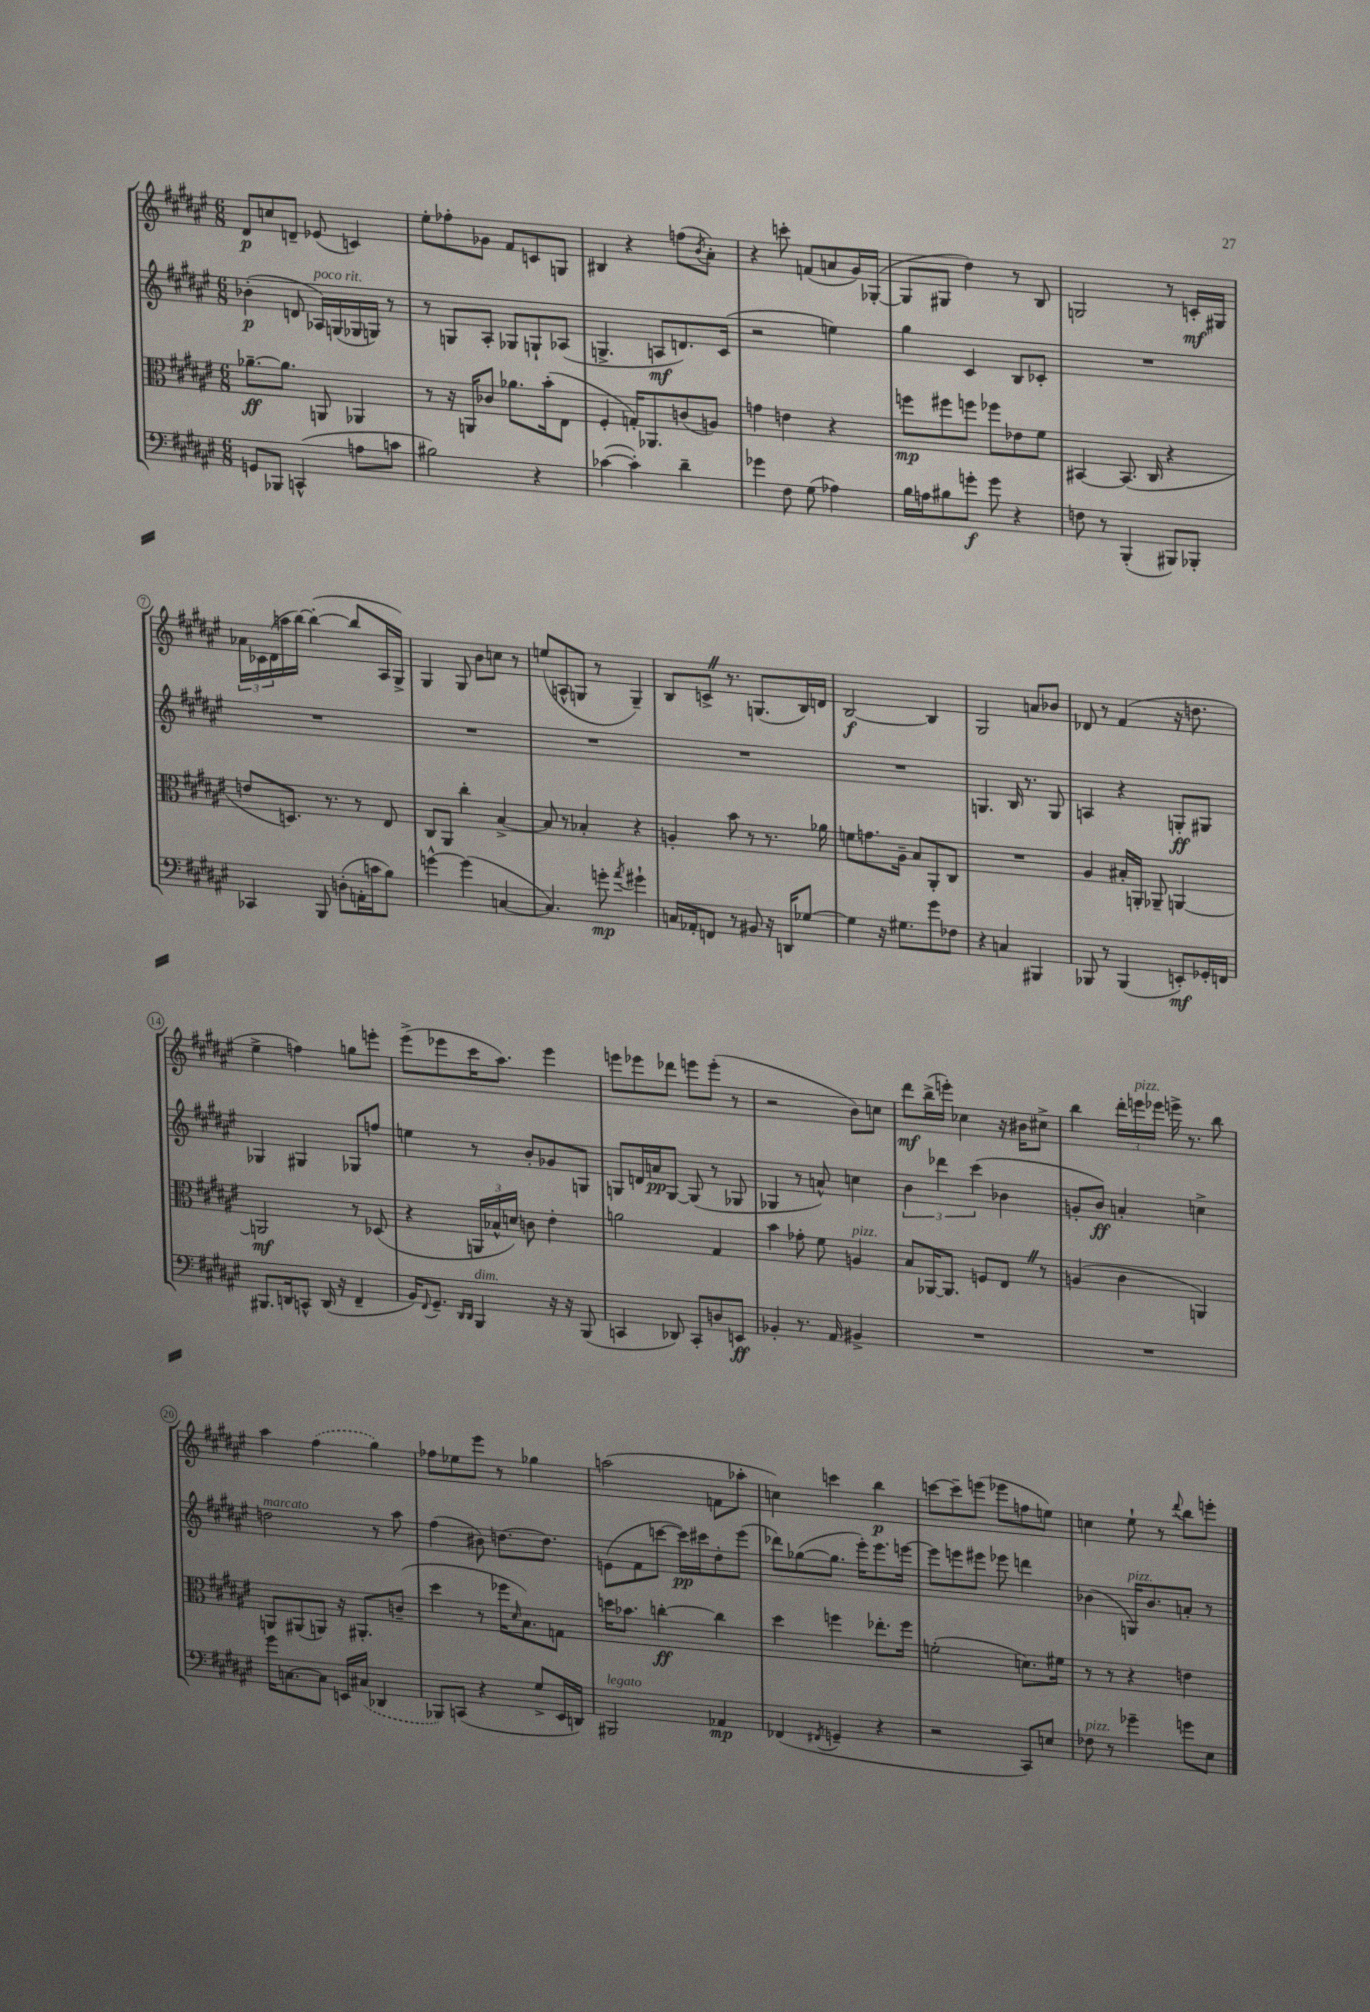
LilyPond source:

<<
\new StaffGroup <<
\new Staff = "s0" {
    \clef treble \key fis \major \numericTimeSignature \time 6/8
    dis'8\p c''8 d'8-- ees'8( c'4) |
    eis''8-. fes''8-. ges'8 fis'8 c'8 g8 |
    bis4 r4 f''8( \acciaccatura { b'8 } ais'8-.) |
    r4 c'''8-. f'8( a'8 gis'16) ges16~-.( |
    ges8 gis8 dis''4) r8 b8 |
    g2 r8 c'16-.\mf gis16 |
    \tuplet 3/2 { aes'16 ces'16 dis'16( } a''16 b''16~) b''4~-.( b''8 ais16 gis16->) |
    gis4 gis8 b'8 c''8 r8 |
    e''8( a8-^ g8 r8 g4--) |
    b8 c'8-> \once \override BreathingSign.text = \markup { \musicglyph "scripts.caesura.straight" } \breathe r8. g8.( b16) d'16 |
    b2~\f b4 |
    gis2 a'8 bes'8 |
    des'8 r8 fis'4( r16 d''8. |
    eis''4-> f''4) g''8 e'''8-. |
    eis'''8->( ees'''8 cis'''16 ais''8.) ees'''4 |
    e'''8 ees'''8 des'''8 e'''8 e'''8-.( r8 |
    r2 b'8) c''8 |
    dis'''8\mf b''16->( e'''16-.) ces''4 r16 bis'16 cis''8-> |
    b''4 \tuplet 3/2 { dis'''16-. e'''16^\markup { \italic "pizz." } ees'''16 } e'''16-> r8. b''8 |
    ais''4 \once \slurDashed fis''4( gis''4) |
    fes''8 ees''8 eis'''8 r8 ges''4 |
    a''2( f'8 aes''8-. |
    c''4) c'''4 b''4\p |
    c'''8~ c'''8-- e'''8( ees'''8 f''8 e''8) |
    c''4 eis''8-! r8 \appoggiatura { dis'''8 } b''8 e'''8-. \bar "|." |
}
\new Staff = "s1" {
    \clef treble \key fis \major \numericTimeSignature \time 6/8
    bes'4-.\p( d'8 aes16^\markup { \italic "poco rit." }) g16( ges16 g16) r8 |
    r8 g8 ais8-. ges8 g8-! aes8( |
    g4.-> a8\mf d'8.) cis'16( |
    r2 e''4) |
    gis''4 cis'4 b8 ces'8-. |
    R2. |
    R2. |
    R2. |
    R2. |
    R2. |
    R2. |
    g4. b16 r8. g8 |
    a4 r4 g8-.\ff gis8 |
    ges4 gis4 ges8 f''8 |
    e''4 r8 b'8-. ges'8 g8 |
    g8 d'16 a'16\pp g8~ g8( r8 ges8 |
    ges4 r8 a'8-^) c''4 |
    \tuplet 3/2 { b'4 des'''4 cis'''4( } bes'4 |
    g'8-. b'8\ff) a'4-. c''4-> |
    d''2^\markup { \italic "marcato" } r8 ais''8 |
    fis''4( bis'8) d''8.~ d''8. |
    e'8( fis'8 c'''8~ c'''16\pp) cis'''16 dis''8-. eis'''8( |
    des'''8) ges''8~( ges''8. eis'''16-.) eis'''8. e'''16~ |
    e'''8 e'''8 eis'''8 ees'''8 d'''4 |
    bes'4( g16^\markup { \italic "pizz." }) bes'8. a'8-. r8 \bar "|." |
}
\new Staff = "s2" {
    \clef alto \key fis \major \numericTimeSignature \time 6/8
    aes'8.~--\ff aes'8. a,8 aes,4 |
    r8 r16 a,16 ces'8 aes'8. b'16-.( eis8 |
    fis4-. g16-.) aes,8. c'8( a8) |
    g'4 e'4 r4 |
    f''8\mp fis''8 f''8 fes''8 ees'8 fis'8 |
    bis,4~ bis,8.( cis16 r4 |
    e'8 d8.) r8. r8 eis8 |
    cis8 ais,8 cis''4-. b4~-> |
    b8 r8 bes4-. r4 |
    a4-. b'8 r8 r8. aes'16 |
    f'8 g'8. ais16-- b8 ais,8-. cis8 |
    R2. |
    ais4 bis16-. a,16-. aes,8-- a,4~ |
    a,2\mf r8 des8( |
    r4 \tuplet 3/2 { a,16 bes16-^ d'16) } c'8 eis'4-. |
    a'2 gis4 |
    b'4 ges'8-. fis'8 a4^\markup { \italic "pizz." } |
    b8 aes,16~ aes,8. f8 eis8 \once \override BreathingSign.text = \markup { \musicglyph "scripts.caesura.straight" } \breathe r8 |
    a4( cis'4 a,4) |
    a,8 ais,8( a,8) r16 ais,8.-. c'8--( |
    dis''4 r8 fes''16 \grace { dis'16 } b8.) g8 |
    d''16 bes'8. c''4~-.\ff c''4 |
    dis''4 f''4 ees''8.-. f''16 |
    f'2-.( d'8.) fis'16 |
    r8 r8 r4 e'4 \bar "|." |
}
\new Staff = "s3" {
    \clef bass \key fis \major \numericTimeSignature \time 6/8
    g,8 bes,,8 c,4-^( a8 c'8 |
    bis2) r4 |
    ces'4~( ces'4-.) dis'4-- |
    ges'4 fis8 gis8( aes4) |
    b16 a16 bis8 g'8-.\f g'8 r4 |
    f8 r8 b,,4-.( bis,,8) bes,,8-. |
    ces,4 b,,8 d8-.( a,16-. c'16 b8) |
    g'4~-^ g'4( c4~ |
    c4.) g'8-.\mp \acciaccatura { ais'8 } gis'4-! |
    c16 aes,16-. f,8 r8 bis,8 r16 d,16 ges8~ |
    ges4 r16 gis8. gis'8 fes8 |
    r4 c4 bis,,4 |
    bes,,8 r8 bes,,4( e,8-.\mf) ges,16-. f,16 |
    bis,,8. d,16 c,8-^ d,16( r16 fis,4-- |
    b,16) \appoggiatura { fis,8 } gis,8.-- \grace { dis,16 dis,16 } b,,4^\markup { \italic "dim." } r16 r16 b,,8( |
    c,4 des,8) c,8-. d8 e,8\ff |
    bes,4-. r8. ais,16 bis,4-> |
    R2. |
    R2. |
    gis'16 c8.~ c8 e,16 \once \slurDashed cis16( des,4 |
    bes,,8) c,8( r4 gis8-> eis,16 d,16) |
    bis,,2^\markup { \italic "legato" } aes,4\mp |
    fes,4( \acciaccatura { fis,8 } g,4-- r4 |
    r2 cis,8) e8 |
    fes8^\markup { \italic "pizz." } r8 ges'4-- g'8 eis8 \bar "|." |
}
>>
>>
\layout { \context { \Score \override BarNumber.stencil = #(make-stencil-circler 0.1 0.3 ly:text-interface::print) } }
